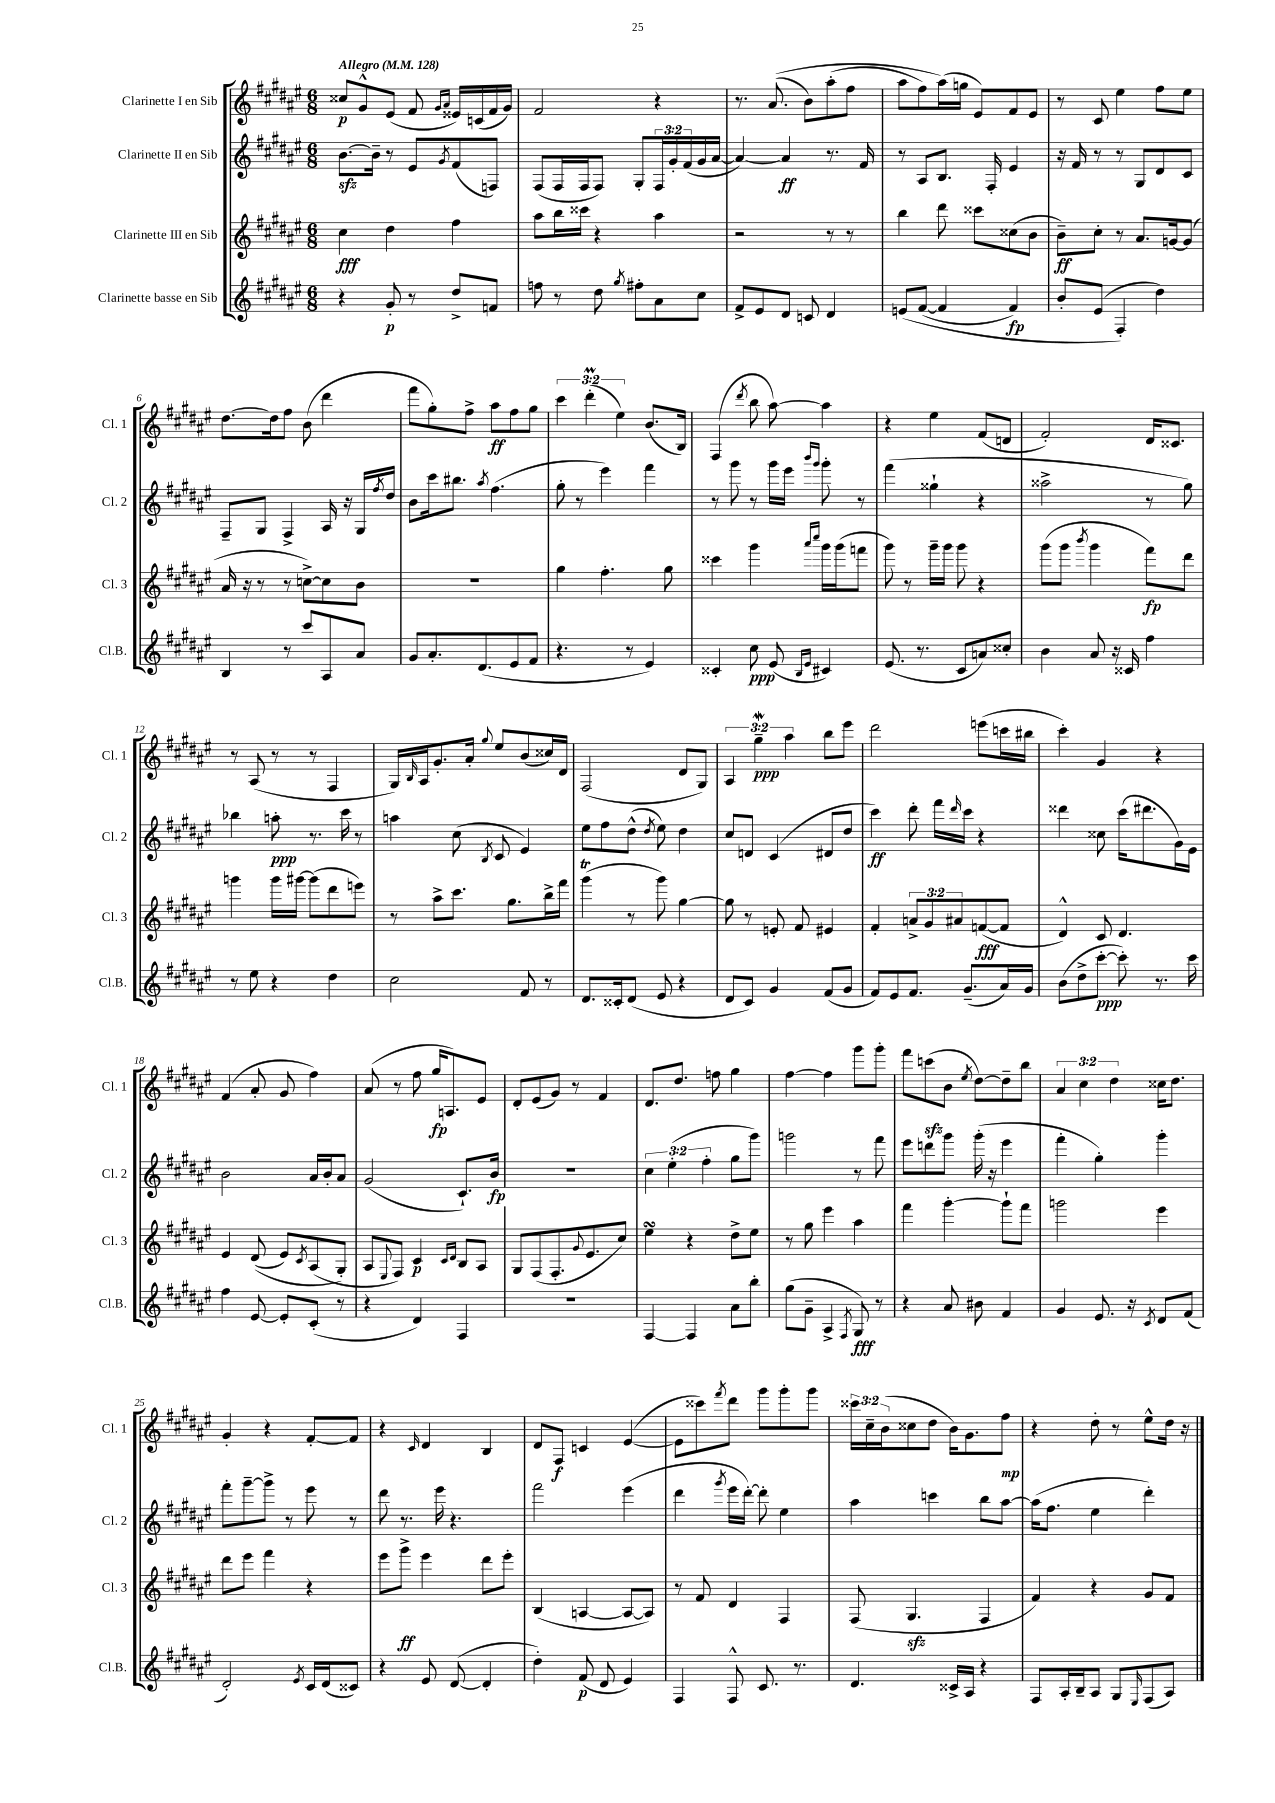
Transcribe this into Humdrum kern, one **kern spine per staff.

**kern	**dynam	**kern	**dynam	**kern	**dynam	**kern	**dynam
*part4	*part4	*part3	*part3	*part2	*part2	*part1	*part1
*staff4	*staff4	*staff3	*staff3	*staff2	*staff2	*staff1	*staff1
*I"Clarinette basse en Sib	*	*I"Clarinette III en Sib	*	*I"Clarinette II en Sib	*	*I"Clarinette I en Sib	*
*I'Cl.B.	*	*I'Cl. 3	*	*I'Cl. 2	*	*I'Cl. 1	*
*clefG2	*	*clefG2	*	*clefG2	*	*clefG2	*
*k[f#c#g#d#a#e#]	*	*k[f#c#g#d#a#e#]	*	*k[f#c#g#d#a#e#]	*	*k[f#c#g#d#a#e#]	*
*M6/8	*	*M6/8	*	*M6/8	*	*M6/8	*
*MM128	*	*MM128	*	*MM128	*	*MM128	*
=1	=1	=1	=1	=1	=1	=1	=1
!	!	!	!	!	!	!LO:TX:a:B:t=Allegro	!
4r	.	4cc#\	fff	[8.bzz\L	.	8cc##X/L	p
.	.	.	.	.	.	8g#^^/	.
.	.	.	.	16b~\Jk]	.	.	.
8g#'/	p	4dd#\	.	8r	.	(8e#/J	.
8r	.	.	.	8e#/L	.	8f#/	.
.	.	.	.	.	.	16qqg#/LL	.
.	.	.	.	8qg#/	.	16qqa#/JJ	.
8dd#^/L	.	4ff#\	.	(8f#/	.	16e##X/LL)	.
.	.	.	.	.	.	(16cn/	.
8fn/J	.	.	.	8Fn/J)	.	16f#/	.
.	.	.	.	.	.	16g#/JJ)	.
=2	=2	=2	=2	=2	=2	=2	=2
8ffn\	.	8aa#\L	.	(8F#/L	.	2f#/	.
8r	.	16bb\L	.	16F#/L	.	.	.
.	.	16ccc##X\JJ	.	16F#/J	.	.	.
8dd#\	.	4r	.	8F#/J)	.	.	.
8qgg#/	.	.	.	.	.	.	.
8ff#X'\L	.	.	.	8G#'/L	.	.	.
8a#\	.	4aa#\	.	24F#/L	.	4r	.
.	.	.	.	24g#'/	.	.	.
.	.	.	.	(24f#/	.	.	.
8cc#\J	.	.	.	16g#/	.	.	.
.	.	.	.	[16a#/JJ	.	.	.
=3	=3	=3	=3	=3	=3	=3	=3
8f#^/L	.	2r	.	4a#/_)	.	8.r	.
8e#/	.	.	.	.	.	.	.
.	.	.	.	.	.	((8.a#/	.
8d#/J	.	.	.	4a#/]	ff	.	.
8cn/	.	.	.	.	.	8b\L)	.
4d#/	.	8r	.	8.r	.	(8aa#'\	.
.	.	8r	.	.	.	8ff#\J	.
.	.	.	.	16f#/	.	.	.
=4	=4	=4	=4	=4	=4	=4	=4
(8en/L	.	4bb\	.	8r	.	8aa#\L	.
([8f#/J	.	.	.	8A#/L	.	8ff#\)	.
4f#/]	.	8ddd#\	.	8.B/J	.	(16aa#\L)	.
.	.	.	.	.	.	16ggn\JJ	.
.	.	8ccc##X\L	.	.	.	8e#/L)	.
.	.	.	.	16F#'/	.	.	.
4f#/)	fp	(8cc##X\	.	4e#/	.	8f#/	.
.	.	8b\J	.	.	.	8e#/J	.
=5	=5	=5	=5	=5	=5	=5	=5
8b'/L	.	8b~\L)	ff	16r	.	8r	.
.	.	.	.	16f#/	.	.	.
(8e#/J	.	8cc#'\J	.	8r	.	8c#/	.
4F#'/)	.	8r	.	8r	.	4ee#\	.
.	.	8.a#/L	.	8G#/L	.	.	.
4dd#\)	.	.	.	8d#/	.	8ff#\L	.
.	.	[16gn/k	.	.	.	.	.
.	.	(8g/J]	.	8c#/J	.	8ee#\J	.
!!LO:LB:g=z
=6	=6	=6	=6	=6	=6	=6	=6
4B/	.	16a#/	.	8F#~/L	.	[8.dd#\L	.
.	.	16r	.	.	.	.	.
.	.	8r	.	8G#/J	.	.	.
.	.	.	.	.	.	16dd#\k]	.
8r	.	8r	.	4F#^/	.	8ff#\J	.
8ccc#/L	.	[8ccn^\L)	.	.	.	(8b\	.
8A#/	.	8cc\]	.	16A#/	.	4ddd#\	.
.	.	.	.	16r	.	.	.
8a#/J	.	8b\J	.	16G#/LL	.	.	.
.	.	.	.	8qff#/	.	.	.
.	.	.	.	16dd#/JJ	.	.	.
=7	=7	=7	=7	=7	=7	=7	=7
8g#/L	.	2.r	.	8b\L	.	8fff#\L	.
8.a#'/	.	.	.	16ccc#\k	.	8gg#'\)	.
.	.	.	.	8.bb#X\J	.	.	.
.	.	.	.	.	.	8ff#^\J	.
(8.d#/	.	.	.	.	.	.	.
.	.	.	.	8qaa#/	.	.	.
.	.	.	.	(4.ff#\	.	8aa#\L	ff
8e#/	.	.	.	.	.	8ff#\	.
8f#/J	.	.	.	.	.	8gg#\J	.
=8	=8	=8	=8	=8	=8	=8	=8
4.r	.	4gg#\	.	8gg#'\	.	6ccc#\	.
.	.	.	.	8r	.	.	.
.	.	.	.	.	.	(6ddd#M'\	.
.	.	4.ff#'\	.	4eee#\)	.	.	.
.	.	.	.	.	.	6ee#\)	.
8r	.	.	.	.	.	.	.
4e#/)	.	.	.	4fff#\	.	(8.b/L	.
.	.	8gg#\	.	.	.	.	.
.	.	.	.	.	.	16B/Jk)	.
=9	=9	=9	=9	=9	=9	=9	=9
4c##X'/	.	4ccc##X\	.	8r	.	(4F#/	.
.	.	.	.	8ggg#\	.	.	.
.	.	.	.	.	.	8qddd#/	.
8cc#\	ppp	4ggg#\	.	8r	.	8bb\	.
(8e#/	.	.	.	16ggg#\LL	.	[8aa#\)	.
.	.	.	.	16eee#\JJ	.	.	.
16qqB/LL	.	16qqaaa#/LL	.	16qqbbb/LL	.	.	.
16qqe#/JJ	.	16qqcccc#/JJ	.	16qqggg#/JJ	.	.	.
4c#X/)	.	16ggg#\LL	.	8ggg#'\	.	4aa#\]	.
.	.	(16ggg#\J	.	.	.	.	.
.	.	8fffn\J	.	8r	.	.	.
=10	=10	=10	=10	=10	=10	=10	=10
(8.e#/	.	8ggg#\)	.	(4fff#\	.	4r	.
.	.	8r	.	.	.	.	.
8.r	.	.	.	.	.	.	.
.	.	16ggg#~\LL	.	4gg##X`\	.	4ee#\	.
.	.	16ggg#\JJ	.	.	.	.	.
8c#/L	.	8ggg#\	.	.	.	.	.
8an/)	.	4r	.	4r	.	(8f#/L	.
8cc##X'/J	.	.	.	.	.	8dn/J	.
=11	=11	=11	=11	=11	=11	=11	=11
4b\	.	(8ggg#\L	.	2aa##X^\	.	2f#'/)	.
.	.	8ggg#\J	.	.	.	.	.
.	.	8qbbb/	.	.	.	.	.
8a#/	.	4ggg#\	.	.	.	.	.
16r	.	.	.	.	.	.	.
16c##X/	.	.	.	.	.	.	.
4ff#\	.	8fff#\L)	fp	8r	.	16d#/KL	.
.	.	.	.	.	.	8.c##X/J	.
.	.	8ddd#\J	.	8gg#\)	.	.	.
!!LO:LB:g=z
=12	=12	=12	=12	=12	=12	=12	=12
8r	.	4gggn\	.	4bb-X\	.	8r	.
8ee#\	.	.	.	.	.	(8A#/	.
4r	.	16ggg\LL	.	8aan'\	ppp	8r	.
.	.	[16ggg#X\JJ	.	.	.	.	.
.	.	(8ggg#\L]	.	8.r	.	8r	.
4dd#\	.	8ddd#\	.	.	.	4F#/	.
.	.	.	.	16ccc#\	.	.	.
.	.	8eeen\J)	.	8r	.	.	.
=13	=13	=13	=13	=13	=13	=13	=13
2cc#\	.	8r	.	4aan\	.	16G#/LL)	.
.	.	.	.	.	.	16qqB/	.
.	.	.	.	.	.	16A#/J	.
.	.	8aa#^\L	.	.	.	8.g#'/	.
.	.	8.ccc#\J	.	(8cc#\	.	.	.
.	.	.	.	.	.	16a#'/Jk	.
.	.	.	.	8qB/	.	8qqgg#/	.
.	.	.	.	8c#/	.	8ee#/L	.
.	.	8.gg#\L	.	.	.	.	.
8f#/	.	.	.	4e#/)	.	(8b/	.
8r	.	16bb^\L	.	.	.	16cc##X/L)	.
.	.	16fff#\JJ	.	.	.	16d#/JJ	.
=14	=14	=14	=14	=14	=14	=14	=14
8.d#/L	.	(4ggg#T\	.	8ee#\L	.	(2F#/	.
.	.	.	.	8ff#\	.	.	.
16c##X'/k	.	.	.	.	.	.	.
(8d#/J	.	8r	.	(8dd#^^\J	.	.	.
.	.	.	.	8qdd#/	.	.	.
8e#/	.	8ggg#\)	.	8ee#\)	.	.	.
4r	.	[4gg#\	.	4dd#\	.	8d#/L	.
.	.	.	.	.	.	8G#/J)	.
=15	=15	=15	=15	=15	=15	=15	=15
8d#/L	.	8gg#\]	.	8cc#/L	.	6A#/	.
8c#/J)	.	8r	.	8dn/J	.	.	.
.	.	.	.	.	.	6gg#W~\	ppp
4g#/	.	8en'/	.	(4c#/	.	.	.
.	.	.	.	.	.	6aa#\	.
.	.	8f#/	.	.	.	.	.
(8f#/L	.	4e#X/	.	8d#X/L	.	8bb\L	.
8g#/J	.	.	.	8dd#/J	.	8eee#\J	.
=16	=16	=16	=16	=16	=16	=16	=16
8f#/L)	.	4f#'/	.	4ccc#\)	ff	2ddd#\	.
8e#/	.	.	.	.	.	.	.
8.f#/J	.	12an^/L	.	8ddd#'\	.	.	.
.	.	12g#/	.	.	.	.	.
.	.	.	.	16fff#\LL	.	.	.
.	.	12a#X/	.	.	.	.	.
.	.	.	.	16qqddd#/	.	.	.
(8.g#~/L	.	.	.	16ccc#\JJ	.	.	.
.	.	([8fn/	fff	4r	.	(8eeen\L	.
16a#/L)	.	8f/J]	.	.	.	16cccn\L	.
16g#/JJ	.	.	.	.	.	16bb#X\JJ	.
=17	=17	=17	=17	=17	=17	=17	=17
(8b\L	.	4d#^^/)	.	4ddd##X\	.	4ccc#'\)	.
8dd#^\	.	.	.	.	.	.	.
[8ccc#'\J	ppp	8c#/	.	8cc##X\	.	4g#/	.
8ccc#'\])	.	4.d#/	.	(16ccc#\KL	.	.	.
.	.	.	.	8.ddd#X\	.	.	.
8.r	.	.	.	.	.	4r	.
.	.	.	.	16g#\L)	.	.	.
16ccc#\	.	.	.	16e#\JJ	.	.	.
!!LO:LB:g=z
=18	=18	=18	=18	=18	=18	=18	=18
4ff#\	.	4e#/	.	2b\	.	(4f#/	.
[8e#/	.	((8d#/	.	.	.	8a#'/	.
8e#'/L]	.	8e#/L)	.	.	.	8g#/	.
.	.	8qc#/	.	.	.	.	.
(8c#'/J	.	(8A#/	.	16a#/LL	.	4ff#\)	.
.	.	.	.	16b'/J	.	.	.
8r	.	8G#'/J)	.	8a#/J	.	.	.
=19	=19	=19	=19	=19	=19	=19	=19
4r	.	8A#/L	.	(2g#/	.	(8a#/	.
.	.	8qqE#/	.	.	.	.	.
.	.	8F#/J)	.	.	.	8r	.
4d#/)	.	4c#/	p	.	.	8ff#\	.
.	.	.	.	.	.	16gg#/KL	fp
.	.	.	.	.	.	8.An/)	.
.	.	16qqc#/LL	.	.	.	.	.
.	.	16qqd#/JJ	.	.	.	.	.
4F#/	.	8B/L	.	8.c#`/L)	.	.	.
.	.	8A#/J	.	.	.	8e#/J	.
.	.	.	.	16b/Jk	fp	.	.
=20	=20	=20	=20	=20	=20	=20	=20
2.r	.	8G#/L	.	2.r	.	8d#'/L	.
.	.	(8F#/	.	.	.	(8e#/	.
.	.	8.F#'/	.	.	.	8g#/J)	.
.	.	.	.	.	.	8r	.
.	.	8qqg#/	.	.	.	.	.
.	.	8.e#/	.	.	.	.	.
.	.	.	.	.	.	4f#/	.
.	.	8cc#/J)	.	.	.	.	.
=21	=21	=21	=21	=21	=21	=21	=21
[4F#/	.	4ee#sSsS\	.	6cc#\	.	8.d#/L	.
.	.	.	.	(6ee#'\	.	.	.
.	.	.	.	.	.	8.dd#/J	.
4F#/]	.	4r	.	.	.	.	.
.	.	.	.	6ff#'\	.	.	.
.	.	.	.	.	.	8ffn\	.
8a#\L	.	8dd#^\L	.	8gg#\L	.	4gg#\	.
8bb'\J	.	8ee#\J	.	8ggg#\J)	.	.	.
=22	=22	=22	=22	=22	=22	=22	=22
(8gg#\L	.	8r	.	2gggn\	.	[4ff#\	.
8g#~\J	.	8gg#\	.	.	.	.	.
4A#^/	.	4eee#\	.	.	.	4ff#\]	.
8qF#/	.	.	.	.	.	.	.
8G#/)	fff	4aa#\	.	8r	.	8ggg#\L	.
8r	.	.	.	8fff#\	.	8ggg#'\J	.
=23	=23	=23	=23	=23	=23	=23	=23
4r	.	4fff#\	.	8eee#\L	.	8fff#\L	.
.	.	.	.	8dddn\	.	(8cccnzz\	.
8a#/	.	[4ggg#'\	.	8ggg#\J	.	8b\J	.
.	.	.	.	.	.	8qee#/	.
8b#X\	.	.	.	(16ggg#'\	.	[8dd#\L)	.
.	.	.	.	16r	.	.	.
4f#/	.	8ggg#`\L]	.	4eee#\	.	8dd#~\]	.
.	.	8fff#\J	.	.	.	8bb\J	.
=24	=24	=24	=24	=24	=24	=24	=24
4g#/	.	2gggn\	.	4fff#'\	.	6a#/	.
.	.	.	.	.	.	6cc#\	.
8.e#/	.	.	.	4gg#'\)	.	.	.
.	.	.	.	.	.	6dd#\	.
16r	.	.	.	.	.	.	.
8qc#/	.	.	.	.	.	.	.
8d#/L	.	4eee#\	.	4ggg#'\	.	16cc##X\KL	.
.	.	.	.	.	.	8.dd#\J	.
(8f#/J	.	.	.	.	.	.	.
!!LO:LB:g=z
=25	=25	=25	=25	=25	=25	=25	=25
2d#'/)	.	8ddd#\L	.	8fff#'\L	.	4g#'/	.
.	.	8eee#\J	.	[8ggg#~\	.	.	.
.	.	4fff#\	.	8ggg#^\J]	.	4r	.
.	.	.	.	8r	.	.	.
8qe#/	.	.	.	.	.	.	.
16c#/LL	.	4r	.	8eee#\	.	[8f#'/L	.
(16d#/J	.	.	.	.	.	.	.
8c##X/J)	.	.	.	8r	.	8f#/J]	.
=26	=26	=26	=26	=26	=26	=26	=26
4r	.	8eee#\L	.	8ddd#\	.	4r	.
.	.	8ggg#^\J	ff	8.r	.	.	.
.	.	.	.	.	.	16qqc#/	.
8e#/	.	4eee#\	.	.	.	4d#/	.
.	.	.	.	16eee#\	.	.	.
([8d#/	.	.	.	4.r	.	.	.
4d#'/]	.	8ddd#\L	.	.	.	4B/	.
.	.	8eee#'\J	.	.	.	.	.
=27	=27	=27	=27	=27	=27	=27	=27
4dd#'\)	.	(4B/	.	2fff#\	.	8d#/L	.
.	.	.	.	.	.	8F#/J	f
(8f#/	p	[4An/	.	.	.	4cn/	.
8d#/	.	.	.	.	.	.	.
4e#/)	.	8A/L_	.	(4eee#\	.	([4e#/	.
.	.	8A/J])	.	.	.	.	.
=28	=28	=28	=28	=28	=28	=28	=28
4F#/	.	8r	.	4ddd#\	.	8e#\L]	.
.	.	8f#/	.	.	.	8ccc##X\)	.
.	.	.	.	8qggg#/	.	8qfff#/	.
8F#^^/	.	4d#/	.	16eee#\LL	.	8ddd#\J	.
.	.	.	.	[16ddd#'\JJ)	.	.	.
8.c#/	.	.	.	8ddd#'\]	.	8ggg#\L	.
.	.	4F#/	.	4ee#\	.	8ggg#'\	.
8.r	.	.	.	.	.	.	.
.	.	.	.	.	.	8ggg#\J	.
=29	=29	=29	=29	=29	=29	=29	=29
4.d#/	.	(8F#/	.	4aa#\	.	24ccc##X\LL	.
.	.	.	.	.	.	24cc#~\	.
.	.	.	.	.	.	(24b\J	.
.	.	4.G#zz/	.	.	.	8cc##X\	.
.	.	.	.	4cccn\	.	8dd#\J	.
16c##X^/LL	.	.	.	.	.	16b\KL)	.
16A#/JJ	.	.	.	.	.	8.g#\	.
4r	.	4F#/	.	8bb\L	.	.	.
.	.	.	.	[8aa#\J	.	8ff#\J	mp
=30	=30	=30	=30	=30	=30	=30	=30
8F#/L	.	4f#/)	.	(16aa#\KL]	.	4r	.
.	.	.	.	8.ff#\J	.	.	.
16A#'/L	.	.	.	.	.	.	.
16B~/J	.	.	.	.	.	.	.
8A#/J	.	4r	.	4ee#\	.	8dd#'\	.
8G#/L	.	.	.	.	.	8r	.
16qqE#/	.	.	.	.	.	.	.
(8F#/	.	8g#/L	.	4ddd#'\)	.	8ee#^^\L	.
8A#/J)	.	8f#/J	.	.	.	16dd#\Jk	.
.	.	.	.	.	.	16r	.
==	==	==	==	==	==	==	==
*-	*-	*-	*-	*-	*-	*-	*-
